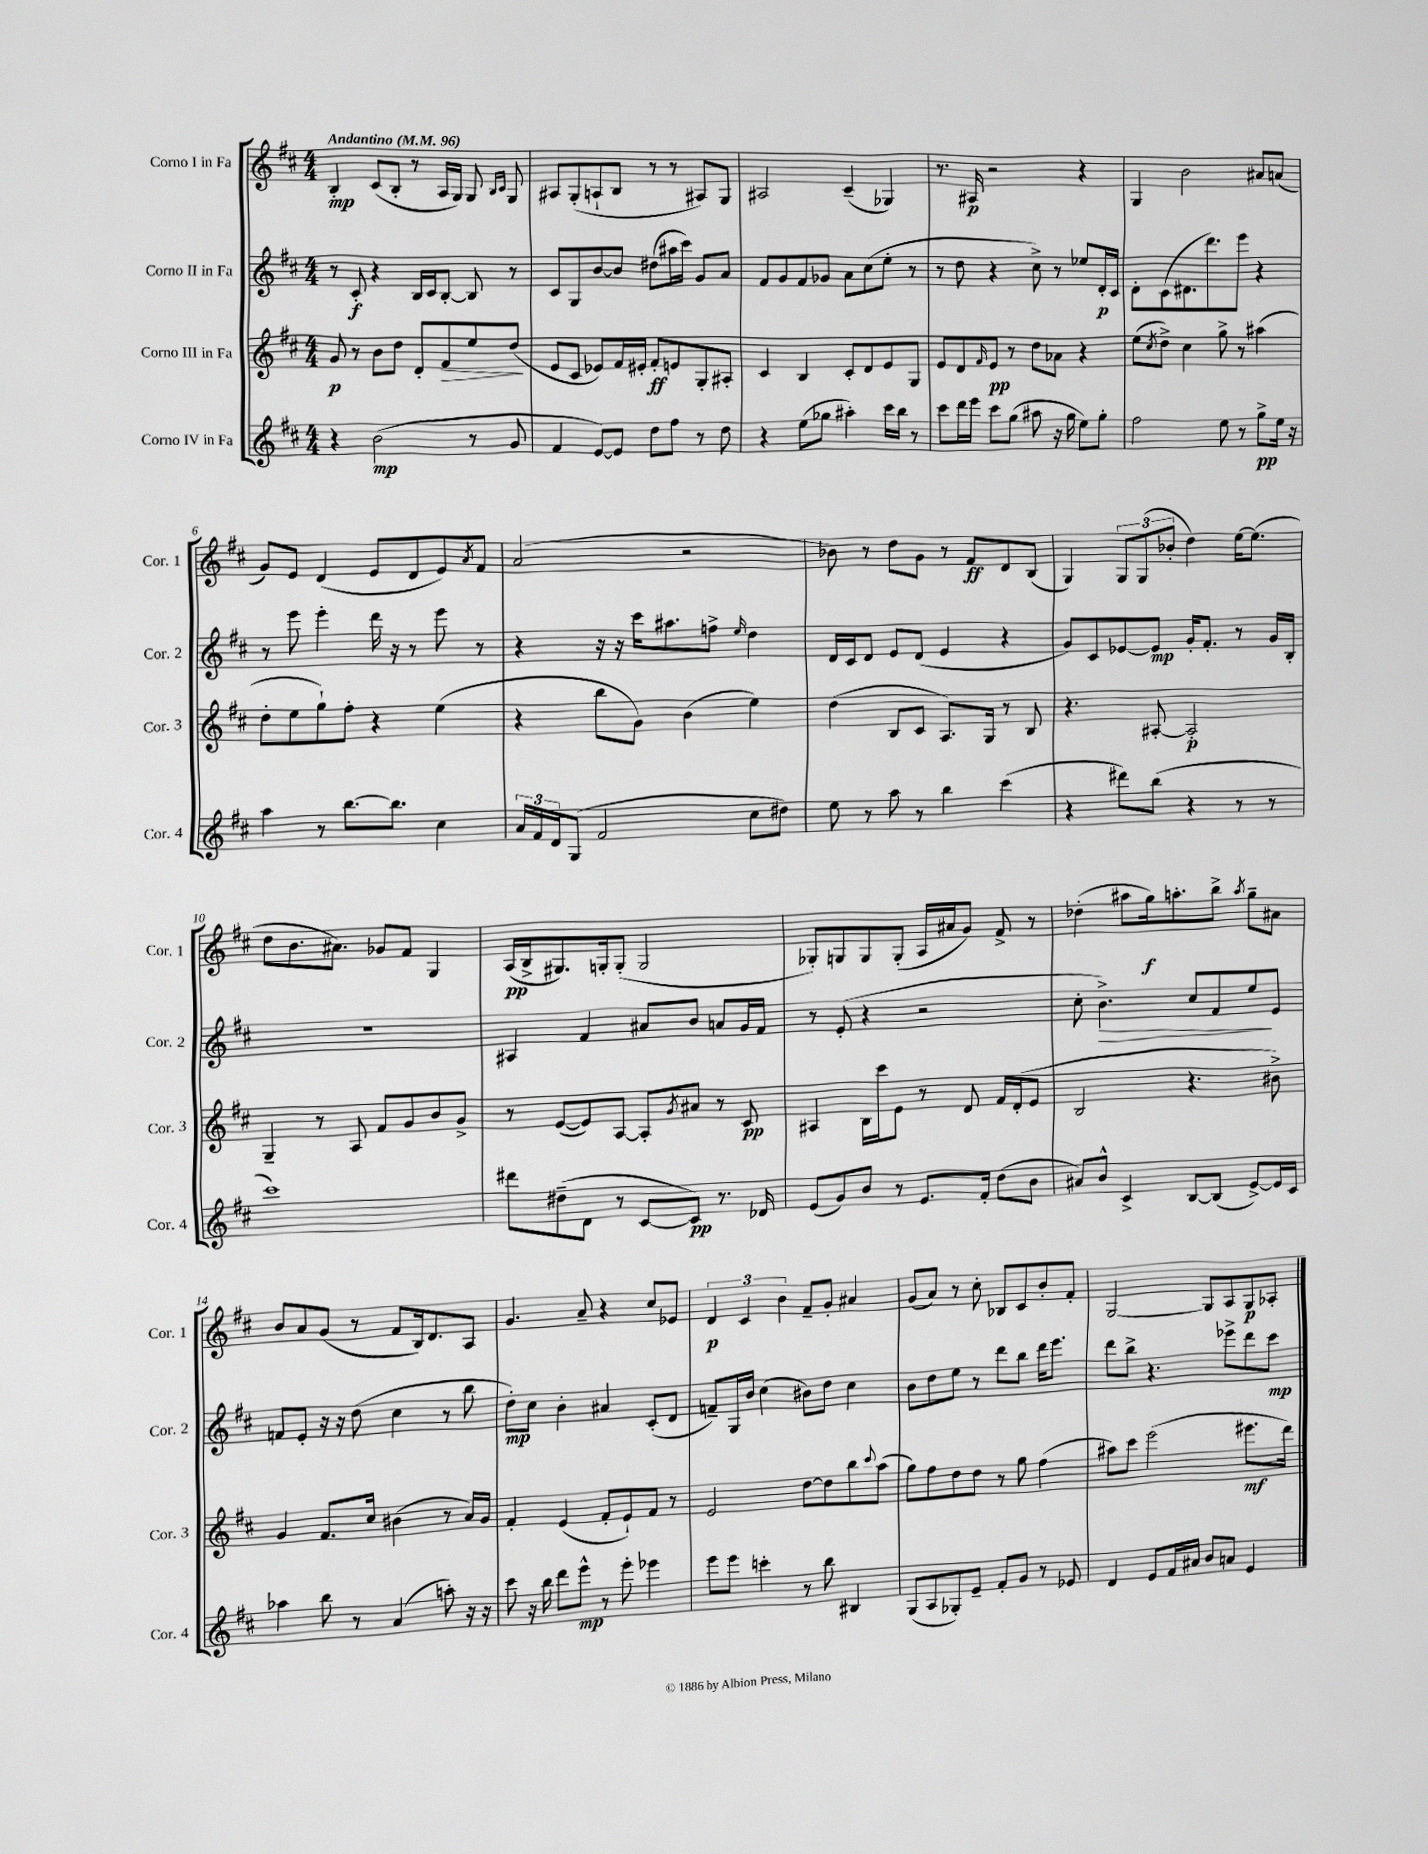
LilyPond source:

<<
\new StaffGroup <<
\new Staff = "s0" \with { instrumentName = "Corno I in Fa" shortInstrumentName = "Cor. 1" } {
    \clef treble \key d \major \numericTimeSignature \time 4/4 \tempo "Andantino" 4 = 96
    b4-.\mp cis'8( b8-. r8 a16 g16) g8 \grace { b16 cis'16 } g8 |
    ais8 g8-.( a8-! b8 r8 r8 ais8) g8 |
    ais2 cis'4--( ges4) |
    r8. ais16\p r2 r4 |
    g4 b'2 ais'8 a'8( |
    g'8) e'8 d'4( e'8 d'8 e'8) \acciaccatura { a'8 } fis'8 |
    a'2( r2 |
    bes'8) r8 d''8 g'8 r8 fis'8\ff d'8 b8( |
    g4) \tuplet 3/2 { g8 g8( bes'8-. } d''4) e''16~ e''8.( |
    d''8 b'8. ais'8.) ges'8 fis'8 g4 |
    a16\pp( b16-> gis8.) g16-. g8-.( g2 |
    ges8-.) g8 g8 g8-.( a16 ais'16 g'8) fis'8-> r8 |
    des''4-.( ais''8 g''16\f) a''8.-. b''8-> \acciaccatura { a''8 } g''8-- ais'8 |
    b'8 a'8 g'8( r8 fis'8 b16) d'8. a8 |
    g'4. a'8-- r4 cis''8 ees'8 |
    \tuplet 3/2 { d'4\p cis'4 b'4 } fis'8-- g'8-. ais'4 |
    g'8( a'8) r8 cis''8-. bes8 cis'8 b'8-. fis'8-. |
    g2~ g8 a8 g8\p aes8-. \bar "|." |
}
\new Staff = "s1" \with { instrumentName = "Corno II in Fa" shortInstrumentName = "Cor. 2" } {
    \clef treble \key d \major \numericTimeSignature \time 4/4
    r8 cis'8-.\f r4 b16 cis'16 b8~-. b8 r8 |
    cis'8 g8 b'8~ b'8 dis''8( ais''16 cis'''16) g'8 a'8 |
    fis'8 g'8 fis'8 ges'8 a'8 cis''8( e''8-. r8 |
    r8 d''8 r4 cis''8->) r8 ees''8 d'16-.\p cis'16 |
    d'8-. cis'8( dis'8. d'''8.) e'''8 r4 |
    r8 e'''8 e'''4-. d'''16 r16 r8 e'''8 r8 |
    r4 r16 r16 cis'''16 ais''8. f''8-> \grace { e''16 } d''4 |
    d'16 cis'16 d'8 e'8 d'8( e'4 r4 |
    g'8) cis'8 ees'8~ ees'8\mp g'16-. fis'8.-. r8 g'16 b16-. |
    R1 |
    ais4 fis'4 ais'8 b'8 a'8 g'16 fis'16 |
    r8 e'8-.( r4 r2 |
    cis''8-. b'4.->\>) cis''8 fis'8 e''8\! e'8 |
    f'8 e'8-. r16 r16 d''8( cis''4 r8 b''8 |
    d''8-.\mp) cis''8 b'4-. ais'4 cis'8-.( d'8 |
    f'8--) g16 b'16 cis''4( bis'8) d''8 cis''4 |
    b'8 d''8 e''8 r8 d'''8 b''8 d'''16 e'''8. |
    d'''8 b''8-> r4. ees'''8-> d'''8 cis'''8\mp \bar "|." |
}
\new Staff = "s2" \with { instrumentName = "Corno III in Fa" shortInstrumentName = "Cor. 3" } {
    \clef treble \key d \major \numericTimeSignature \time 4/4
    g'8\p r8 b'8 d''8 d'8-. fis'8\> e''8 d''8\!( |
    e'8 cis'8 ees'8) fis'16 eis'16-. fis'8-.\ff e'8 g8-. ais8-. |
    cis'4 b4 cis'8-. d'8 e'8 g8 |
    e'8 d'8 \grace { fis'16 } e'8\pp r8 d''8 aes'8 r4 |
    e''8( \acciaccatura { cis''8 } d''8->) cis''4 g''8-> r8 ais''4( |
    d''8-. e''8 g''8-!) fis''8-. r4 e''4( |
    r4 b''8 g'8) b'4( e''4) |
    d''4( b8 cis'8 a8.) g16 r8 b8 |
    r4. ais8~-. ais2-.\p |
    g4-- r8 a8 fis'8 g'8 b'8 g'8-> |
    r8 e'8~( e'8) a8~ a8-. \acciaccatura { g'8 } ais'8 r8 cis'8\pp |
    ais4 b16 cis'''16 e'8 r8 d'8 fis'16 d'16-.( e'8 |
    b2 r4. bis'8->) |
    g'4 fis'8. cis''16 bis'4( r8 a'16) g'16 |
    fis'4-. e'4( fis'8-. e'8-!) fis'8 r8 |
    e'2 d''8~ d''8 b''8 \appoggiatura { cis'''8 } a''8( |
    g''8) fis''8 d''8 d''8 r8 g''8 fis''4( |
    ais''8) cis'''8 e'''2( eis'''8.\mf d'''16) \bar "|." |
}
\new Staff = "s3" \with { instrumentName = "Corno IV in Fa" shortInstrumentName = "Cor. 4" } {
    \clef treble \key d \major \numericTimeSignature \time 4/4
    r4 b'2\mp( r8 g'8 |
    fis'4 e'8~) e'8 d''8 fis''8 r8 d''8 |
    r4 e''8( ges''8 ais''4-.) cis'''16 b''16 r8 |
    cis'''8 d'''16 e'''16 cis'''8 g''8( ais''8 r16 g''16 e''8) g''8-. |
    fis''2 e''8 r8 g''8->\pp e''16 r16 |
    a''4 r8 b''8.~ b''8. cis''4 |
    \tuplet 3/2 { a'16 fis'16 d'16 } g8( fis'2 cis''8 dis''8) |
    e''8 r8 a''8 r8 b''4 cis'''4( |
    r4 dis'''8) b''8( r4 r8 r8 |
    cis'''1) |
    dis'''8 dis''8--( d'8 r8 cis'8~ cis'8\pp) r8. des'16 |
    e'8( g'8) b'8 r8 e'8. fis'16-. d''8( b'8 |
    ais'8) b'8-^ cis'4-> b8~ b8( e'8~->) e'16 cis'16 |
    aes''4 b''8 r8 a'4( a''8-.) r16 r16 |
    cis'''8 r16 b''16 d'''8 e'''8-^\mp r8 e'''8-. ees'''4 |
    e'''8 e'''8 c'''4-. r8 b''8 bis4 |
    g8( a8 ges8-.) e'8-- fis'8-. g'8 r8 ees'8 |
    d'4 e'8 fis'16 ais'16 b'8 a'8 e'4 \bar "|." |
}
>>
>>
